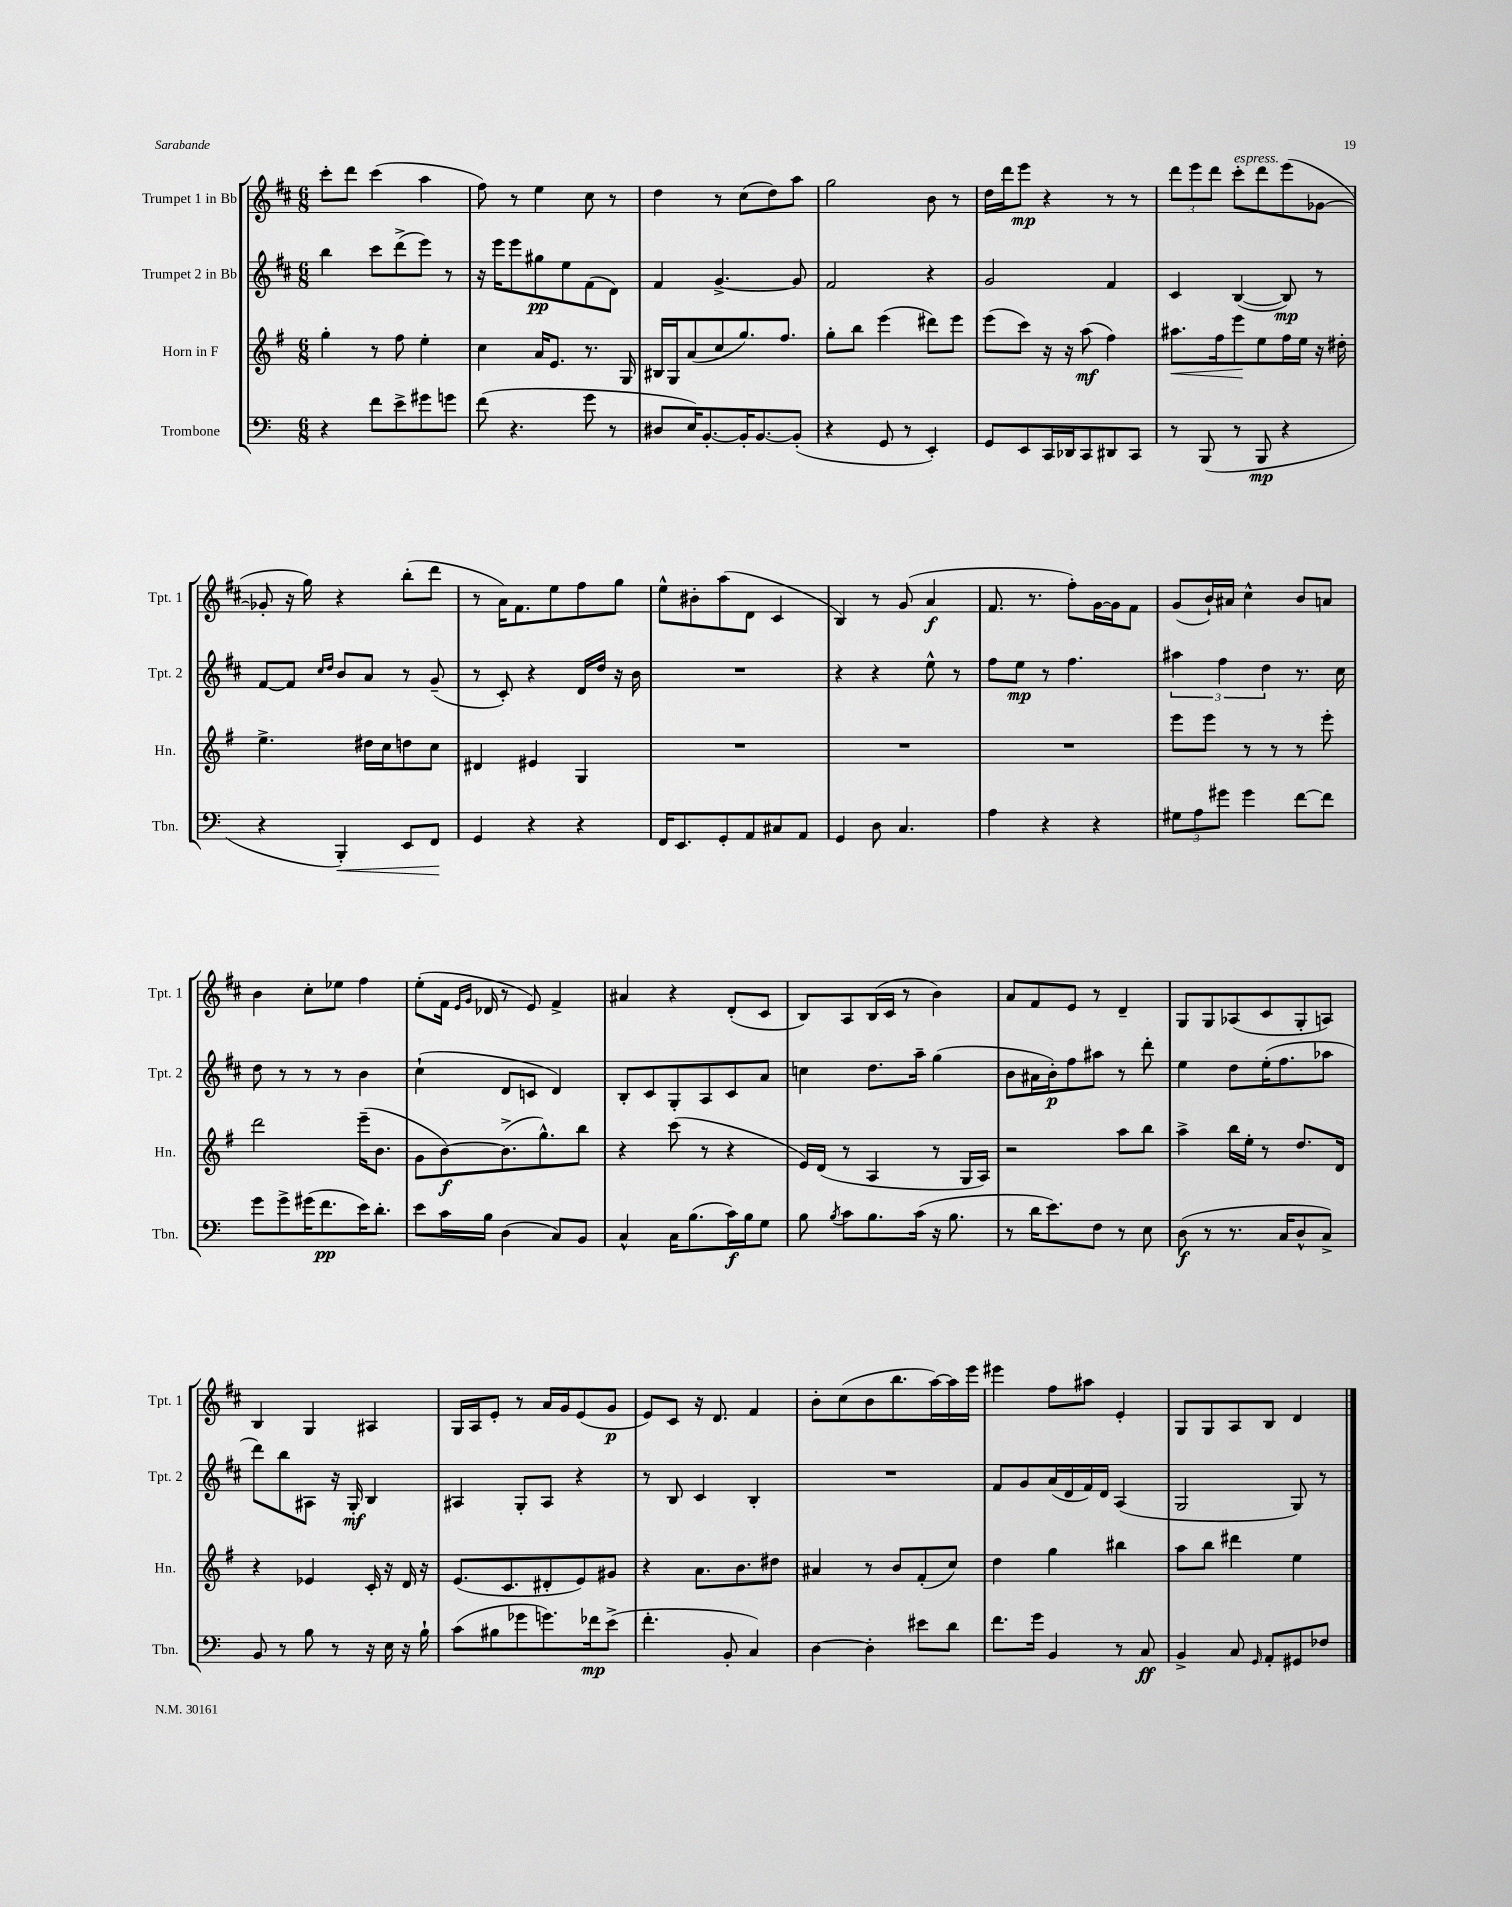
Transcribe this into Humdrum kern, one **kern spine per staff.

**kern	**dynam	**kern	**dynam	**kern	**dynam	**kern	**dynam
*part4	*part4	*part3	*part3	*part2	*part2	*part1	*part1
*staff4	*staff4	*staff3	*staff3	*staff2	*staff2	*staff1	*staff1
*I"Trombone	*	*I"Horn in F	*	*I"Trumpet 2 in Bb	*	*I"Trumpet 1 in Bb	*
*I'Tbn.	*	*I'Hn.	*	*I'Tpt. 2	*	*I'Tpt. 1	*
*clefF4	*	*clefG2	*	*clefG2	*	*clefG2	*
*k[]	*	*k[f#]	*	*k[f#c#]	*	*k[f#c#]	*
*M6/8	*	*M6/8	*	*M6/8	*	*M6/8	*
=31	=31	=31	=31	=31	=31	=31	=31
4r	.	4gg'\	.	4bb\	.	8ccc#'\L	.
.	.	.	.	.	.	8ddd\J	.
8f\L	.	8r	.	8ccc#\L	.	(4ccc#\	.
8e^\	.	8ff#\	.	(8ddd^\	.	.	.
8g#X\	.	4ee'\	.	8eee\J)	.	4aa\	.
8gn\J	.	.	.	8r	.	.	.
=32	=32	=32	=32	=32	=32	=32	=32
(8f\	.	4cc\	.	16r	.	8ff#\)	.
.	.	.	.	16eee\KL	.	.	.
4.r	.	.	.	8eee\	.	8r	.
.	.	16a/KL	.	8gg#X\	pp	4ee\	.
.	.	8.e/J	.	.	.	.	.
.	.	.	.	8ee\	.	.	.
8g\	.	8.r	.	(8f#\	.	8cc#\	.
8r	.	.	.	8d\J)	.	8r	.
.	.	16G/	.	.	.	.	.
=33	=33	=33	=33	=33	=33	=33	=33
8D#X/L	.	16B#X/LL	.	4f#/	.	4dd\	.
.	.	16G/J	.	.	.	.	.
16E/K)	.	(8a/	.	.	.	.	.
[8.BB'/	.	.	.	.	.	.	.
.	.	8cc/	.	[4.g^/	.	8r	.
16BB'/K]	.	8.gg/)	.	.	.	(8cc#\L	.
[8.BB/	.	.	.	.	.	.	.
.	.	.	.	.	.	8dd\)	.
.	.	8.ff#/J	.	.	.	.	.
(8BB'/J]	.	.	.	8g/]	.	8aa\J	.
=34	=34	=34	=34	=34	=34	=34	=34
4r	.	8gg'\L	.	2f#/	.	2gg\	.
.	.	8bb\J	.	.	.	.	.
8GG/	.	(4eee\	.	.	.	.	.
8r	.	.	.	.	.	.	.
4EE'/)	.	8ddd#X\L)	.	4r	.	8b\	.
.	.	8eee\J	.	.	.	8r	.
=35	=35	=35	=35	=35	=35	=35	=35
8GG/L	.	(8eee\L	.	2g/	.	16dd\LL	.
.	.	.	.	.	.	16ddd\J	.
8EE/	.	8ccc\J)	.	.	.	8eee\J	mp
16CC/L	.	16r	.	.	.	4r	.
16DD-X/J	.	16r	.	.	.	.	.
8CC/	.	(8aa\	mf	.	.	.	.
8DD#X/	.	4ff#\)	.	4f#/	.	8r	.
8CC/J	.	.	.	.	.	8r	.
=36	=36	=36	=36	=36	=36	=36	=36
!	!	!	!LO:HP:b	!	!	!	!
8r	.	8.aa#X\L	<	4c#/	.	12ddd\L	.
.	.	.	.	.	.	12eee\	.
(8BBB/	.	.	.	.	.	.	.
.	.	.	.	.	.	12ddd\J	.
.	.	16ff#\k	.	.	.	.	.
!	!	!	!	!	!	!LO:TX:a:i:t=espress.	!
8r	.	8eee\	.	([4B/	.	8ccc#'\L	.
8BBB/	mp	8ee\	[	.	.	8ddd\	.
4r	.	16ff#\L	.	8B/])	mp	(8eee\	.
.	.	16ee\JJ	.	.	.	.	.
.	.	16r	.	8r	.	[8g-X\J	.
.	.	16dd#X'\	.	.	.	.	.
!!LO:LB:g=z
=37	=37	=37	=37	=37	=37	=37	=37
4r	.	4.ee^\	.	[8f#/L	.	8g-X'/]	.
.	.	.	.	8f#/J]	.	16r	.
.	.	.	.	.	.	16gg\)	.
.	.	.	.	16qqcc#/LL	.	.	.
.	.	.	.	16qqdd/JJ	.	.	.
!	!LO:HP:b	!	!	!	!	!	!
4BBB'/)	<	.	.	8b/L	.	4r	.
.	.	16dd#X\LL	.	8a/J	.	.	.
.	.	16cc\J	.	.	.	.	.
8EE/L	.	8ddn\	.	8r	.	(8bb'\L	.
8FF/J	.	8cc\J	.	(8g~/	.	8ddd\J	.
.	[	.	.	.	.	.	.
=38	=38	=38	=38	=38	=38	=38	=38
4GG/	.	4d#X/	.	8r	.	8r	.
.	.	.	.	8c#'/)	.	16a\KL)	.
.	.	.	.	.	.	8.f#\	.
4r	.	4e#X/	.	4r	.	.	.
.	.	.	.	.	.	8ee\	.
4r	.	4G/	.	16d/LL	.	8ff#\	.
.	.	.	.	16dd/JJ	.	.	.
.	.	.	.	16r	.	8gg\J	.
.	.	.	.	16b\	.	.	.
=39	=39	=39	=39	=39	=39	=39	=39
16FF/KL	.	2.r	.	2.r	.	8ee^^\L	.
8.EE/	.	.	.	.	.	.	.
.	.	.	.	.	.	8b#X'\	.
8GG'/	.	.	.	.	.	(8aa\	.
8AA/	.	.	.	.	.	8d\J	.
8C#X/	.	.	.	.	.	4c#/	.
8AA/J	.	.	.	.	.	.	.
=40	=40	=40	=40	=40	=40	=40	=40
4GG/	.	2.r	.	4r	.	4B/)	.
8D\	.	.	.	4r	.	8r	.
4.C/	.	.	.	.	.	(8g/	.
.	.	.	.	8ee^^\	.	4a/	f
.	.	.	.	8r	.	.	.
=41	=41	=41	=41	=41	=41	=41	=41
4A\	.	2.r	.	8ff#\L	.	8.f#/	.
.	.	.	.	8ee\J	mp	.	.
.	.	.	.	.	.	8.r	.
4r	.	.	.	8r	.	.	.
.	.	.	.	4.ff#\	.	8ff#'\L)	.
4r	.	.	.	.	.	[16g\L	.
.	.	.	.	.	.	16g\J]	.
.	.	.	.	.	.	8f#\J	.
=42	=42	=42	=42	=42	=42	=42	=42
12G#X\L	.	8eee\L	.	6aa#X\	.	(8g/L	.
12A\	.	.	.	.	.	.	.
.	.	8eee\J	.	.	.	16b`/L)	.
12g#X\J	.	.	.	6ff#\	.	.	.
.	.	.	.	.	.	16a#X/JJ	.
4g#\	.	8r	.	.	.	4cc#^^\	.
.	.	.	.	6dd\	.	.	.
.	.	8r	.	.	.	.	.
[8f\L	.	8r	.	8.r	.	8b/L	.
8f\J]	.	8eee'\	.	.	.	8an/J	.
.	.	.	.	16cc#\	.	.	.
!!LO:LB:g=z
=43	=43	=43	=43	=43	=43	=43	=43
8g\L	.	2ddd\	.	8dd\	.	4b\	.
8g^\	.	.	.	8r	.	.	.
(16g#X\K	.	.	.	8r	.	8cc#'\L	.
8.f\	pp	.	.	.	.	.	.
.	.	.	.	8r	.	8ee-X\J	.
16e\K)	.	(16eee~\KL	.	4b\	.	4ff#\	.
8.d'\J	.	8.b\J	.	.	.	.	.
=44	=44	=44	=44	=44	=44	=44	=44
8e\L	.	8g\L	.	(4cc#`\	.	(8ee'\L	.
16c\L	.	[8b\)	f	.	.	16f#\Jk	.
.	.	.	.	.	.	16qqe/LL	.
.	.	.	.	.	.	16qqg/JJ	.
16B\JJ	.	.	.	.	.	16d-X/	.
(4D\	.	(8.b^\]	.	8d/L	.	8r	.
.	.	.	.	8cn/J	.	8e/)	.
.	.	8.gg^^\)	.	.	.	.	.
8C/L)	.	.	.	4d/)	.	4f#^/	.
8BB/J	.	8bb\J	.	.	.	.	.
=45	=45	=45	=45	=45	=45	=45	=45
4C^^/	.	4r	.	8B'/L	.	4a#X/	.
.	.	.	.	8c#/	.	.	.
16C\KL	.	(8ccc\	.	8G'/	.	4r	.
(8.B\	.	.	.	.	.	.	.
.	.	8r	.	8A/	.	.	.
16c\L)	f	4r	.	8c#/	.	(8d'/L	.
16B\J	.	.	.	.	.	.	.
8G\J	.	.	.	8a/J	.	8c#/J	.
=46	=46	=46	=46	=46	=46	=46	=46
8B\	.	16e/LL)	.	4ccn\	.	8B/L)	.
.	.	(16d/JJ	.	.	.	.	.
8qB/	.	.	.	.	.	.	.
8c\L	.	8r	.	.	.	8A/	.
8.B\	.	4A/	.	8.dd\L	.	(16B/L	.
.	.	.	.	.	.	16c#/JJ	.
.	.	.	.	.	.	8r	.
(16c\Jk	.	.	.	16aa~\Jk	.	.	.
16r	.	8r	.	(4gg\	.	4b\)	.
8.B\	.	.	.	.	.	.	.
.	.	16G/LL	.	.	.	.	.
.	.	16A/JJ)	.	.	.	.	.
=47	=47	=47	=47	=47	=47	=47	=47
8r	.	2r	.	8b\L	.	8a/L	.
16d\KL	.	.	.	16a#X\L	.	8f#/	.
8.e\)	.	.	.	16b'\J)	p	.	.
.	.	.	.	8ff#\	.	8e/J	.
8F\J	.	.	.	8aa#X\J	.	8r	.
8r	.	8aa\L	.	8r	.	4d~/	.
8E\	.	8bb\J	.	8ddd'\	.	.	.
=48	=48	=48	=48	=48	=48	=48	=48
(8D\	f	4aa^\	.	4ee\	.	8G/L	.
8r	.	.	.	.	.	8G/	.
8.r	.	16bb\LL	.	8dd\L	.	(8A-X/	.
.	.	16ee'\JJ	.	.	.	.	.
.	.	8r	.	(16ee'\K	.	8c#/	.
16C/KL	.	.	.	8.ff#\	.	.	.
8D^^/	.	8.dd/L	.	.	.	8G'/	.
8C^/J)	.	.	.	8aa-X\J	.	8An/J)	.
.	.	16d/Jk	.	.	.	.	.
!!LO:LB:g=z
=49	=49	=49	=49	=49	=49	=49	=49
8BB/	.	4r	.	8ddd\L)	.	4B/	.
8r	.	.	.	8bb\	.	.	.
8B\	.	4e-X/	.	8A#X\J	.	4G/	.
8r	.	.	.	16r	.	.	.
.	.	.	.	16G'/	mf	.	.
16r	.	16c'/	.	4B/	.	4A#X/	.
16E\	.	16r	.	.	.	.	.
16r	.	16d/	.	.	.	.	.
16B`\	.	16r	.	.	.	.	.
=50	=50	=50	=50	=50	=50	=50	=50
(8c\L	.	(8.e/L	.	4A#X/	.	16G/LL	.
.	.	.	.	.	.	16A/J	.
8B#X\	.	.	.	.	.	8e'/J	.
.	.	8.c/	.	.	.	.	.
8g-X\	.	.	.	8G'/L	.	8r	.
8.gn\)	.	8d#X'/	.	8A#/J	.	16a/LL	.
.	.	.	.	.	.	16g/J	.
.	.	8e/)	.	4r	.	(8e/	.
16f-X\k	mp	.	.	.	.	.	.
(8e^\J	.	8g#X/J	.	.	.	8g/J	p
=51	=51	=51	=51	=51	=51	=51	=51
4.f'\	.	4r	.	8r	.	8e/L)	.
.	.	.	.	8B/	.	8c#/J	.
.	.	8.a\L	.	4c#/	.	16r	.
.	.	.	.	.	.	8.d/	.
8BB'/	.	.	.	.	.	.	.
.	.	8.b\	.	.	.	.	.
4C/)	.	.	.	4B'/	.	4f#/	.
.	.	8dd#X\J	.	.	.	.	.
=52	=52	=52	=52	=52	=52	=52	=52
[4D\	.	4a#X/	.	2.r	.	8b'\L	.
.	.	.	.	.	.	(8cc#\	.
4D'\]	.	8r	.	.	.	8b\	.
.	.	8b/L	.	.	.	8.bb\	.
8e#X\L	.	(8f#'/	.	.	.	.	.
.	.	.	.	.	.	[16aa\L)	.
8d\J	.	8cc/J)	.	.	.	16aa\]	.
.	.	.	.	.	.	16eee\JJ	.
=53	=53	=53	=53	=53	=53	=53	=53
8.f\L	.	4dd\	.	8f#/L	.	4eee#X\	.
.	.	.	.	8g/	.	.	.
16g\Jk	.	.	.	.	.	.	.
4BB/	.	4gg\	.	(16a/L	.	8ff#\L	.
.	.	.	.	16d/	.	.	.
.	.	.	.	16f#/)	.	8aa#X\J	.
.	.	.	.	16d/JJ	.	.	.
8r	.	4bb#X\	.	(4A/	.	4e'/	.
8C/	ff	.	.	.	.	.	.
=54	=54	=54	=54	=54	=54	=54	=54
4BB^/	.	8aa\L	.	2G/	.	8G/L	.
.	.	8bb\J	.	.	.	8G/	.
8C/	.	4ddd#X\	.	.	.	8A/	.
16qqGG/	.	.	.	.	.	.	.
8AA'/L	.	.	.	.	.	8B/J	.
8GG#X/	.	4ee\	.	8G/)	.	4d/	.
8F-X/J	.	.	.	8r	.	.	.
==	==	==	==	==	==	==	==
*-	*-	*-	*-	*-	*-	*-	*-
